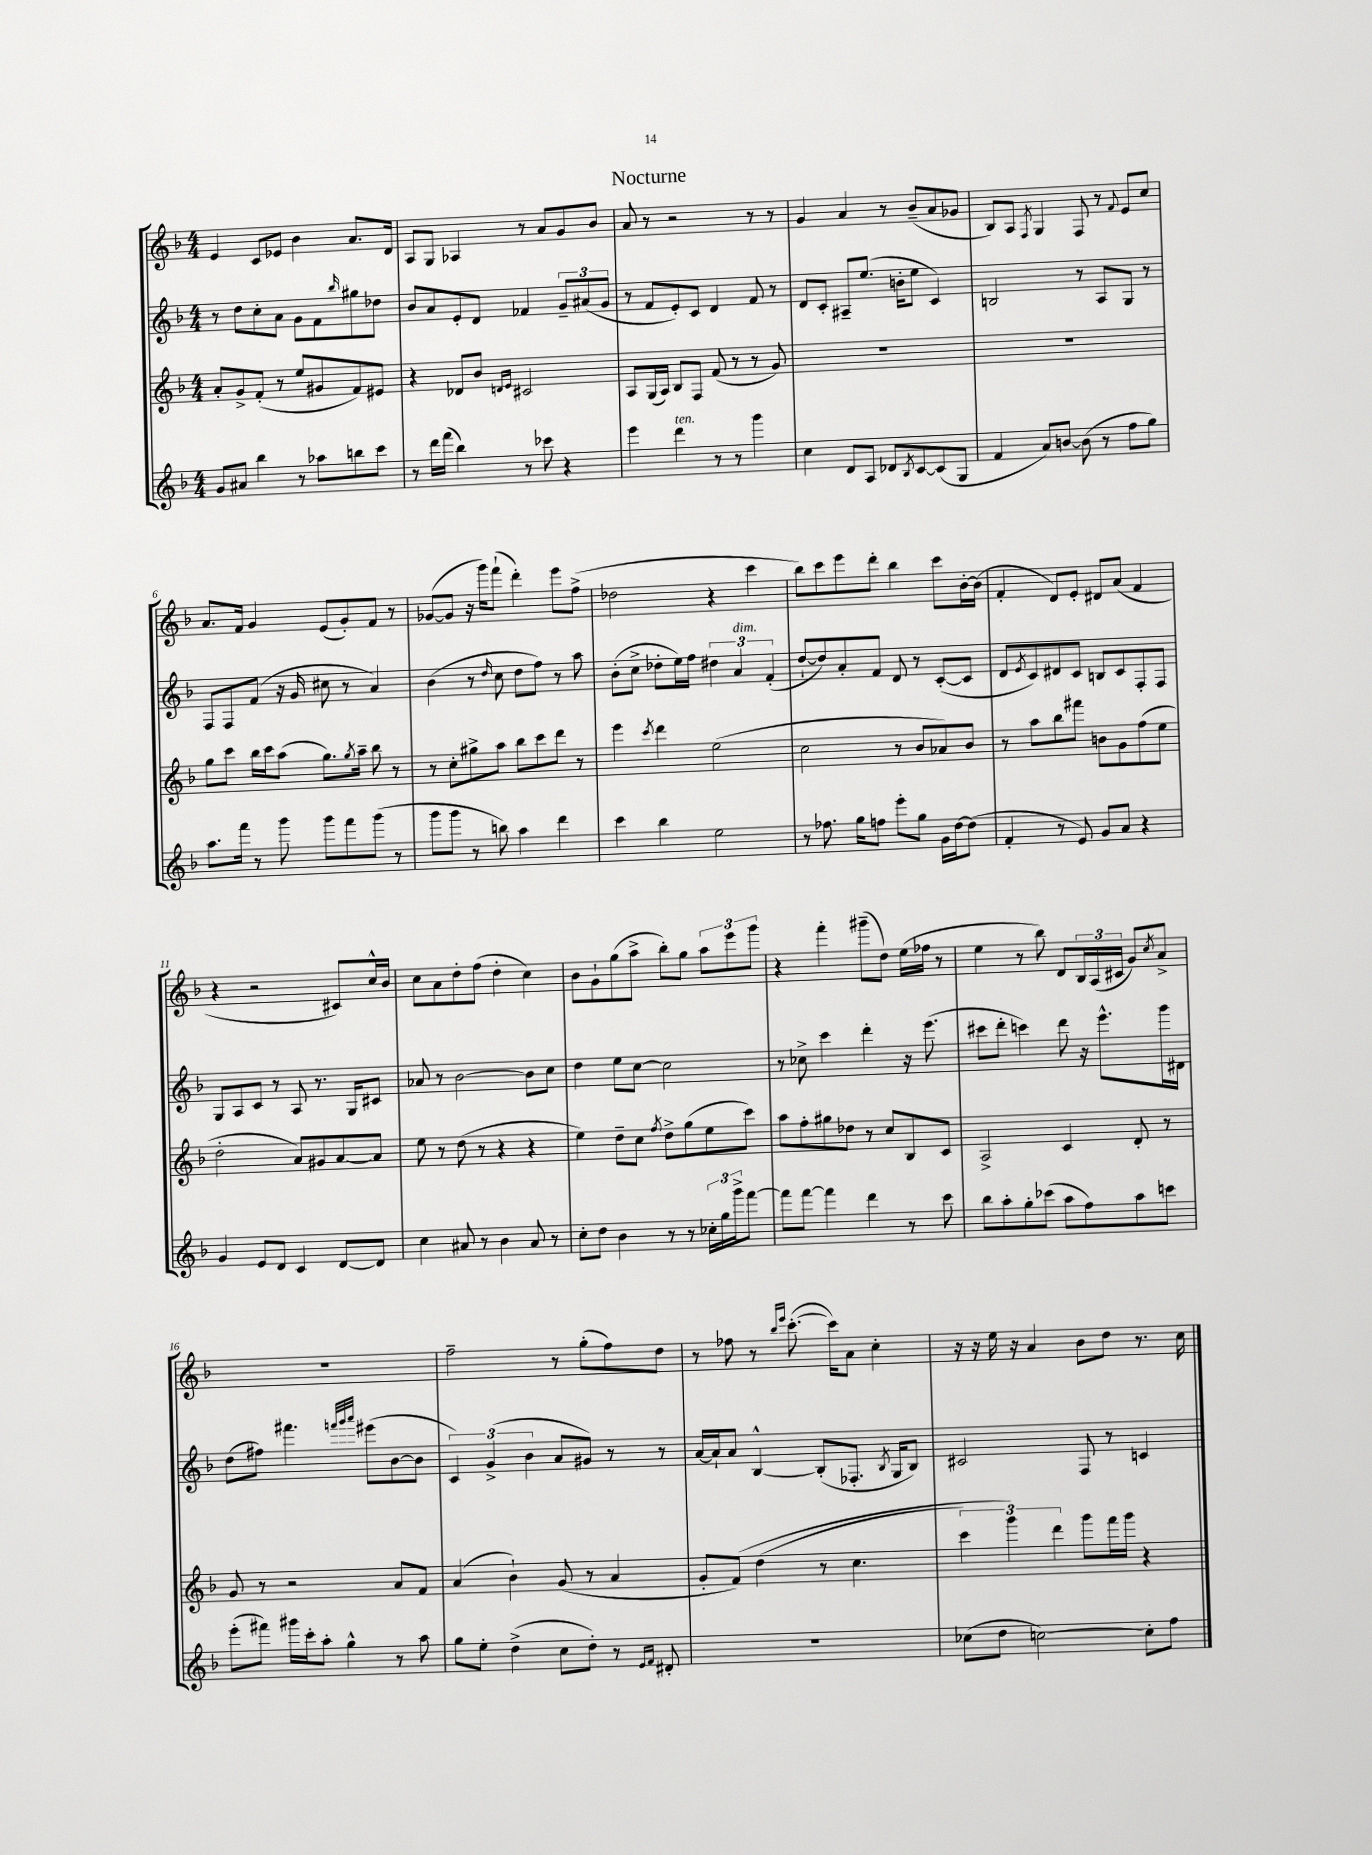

**kern	**kern	**kern	**kern
*staff4	*staff3	*staff2	*staff1
*clefG2	*clefG2	*clefG2	*clefG2
*k[b-]	*k[b-]	*k[b-]	*k[b-]
*M4/4	*M4/4	*M4/4	*M4/4
8g/L	8a'/L	8r	4e/
8a#/J	8g^/	8dd\L	.
4bb-\	(8f'/J	8cc'\	8c/L
.	8r	8a\J	8e-/J
8r	8ee/L	8g\L	4b-\
8aa-\L	8g#/	8f\	.
.	.	16qqbb-/	.
8bb\	8f/)	8gg#\	8.a/L
8ccc\J	8e#/J	8dd-\J	.
.	.	.	16d/Jk
=	=	=	=
8r	4r	8b-/L	8A/L
16ddd\LL	.	8a/	8G/J
(16fff\JJ	.	.	.
4bb-\)	8d-/L	8e'/	4A-/
.	8b-/J	8d/J	.
.	16qqd/LL	.	.
.	16qqe/JJ	.	.
8r	2c#/	4f-/	8r
8ccc-\	.	.	8a/L
4r	.	12g~/L	8g/
.	.	(12a#/	.
.	.	.	8b-/J
.	.	12g/J	.
=	=	=	=
4eee\	8A/L	8r	8a/
.	(16G/L	8f/L	8r
.	16A/JJ)	.	.
4ddd\	8B-/L	8e'/)	2r
.	8F/J	8c/J	.
8r	(8f/	4d/	.
8r	8r	.	.
4ggg\	8r	8f/	8r
.	8g/)	8r	8r
=	=	=	=
4cc\	1r	8d/L	4g/
.	.	8c'/J	.
8d/L	.	8A#~/L	4a/
8A/J	.	(8.ee/J	.
8d-/L	.	.	8r
.	.	16b'\LK	.
8qB-/	.	.	.
[8c/	.	8ee\J	(8b-~/L
(8c/]	.	4c/)	8a/
8G/J	.	.	8g-/J
=	=	=	=
4f/	1r	2B/	8B-/L)
.	.	.	8A/J
.	.	.	8qF/
8a/L)	.	.	4G/
[8b/J	.	.	.
(8b\]	.	8r	8F/
8r	.	8A/L	8r
.	.	.	8qqf/
8ff\L	.	8G/J	8e/L
8gg\J)	.	8r	8cc/J
=	=	=	=
8.aa\L	8gg\L	8F/L	8.a/L
.	8ccc\J	8F/	.
16fff\Jk	.	.	16f/Jk
8r	16bb-\LL	(8f/J	4g/
.	16ccc\J	.	.
8ggg\	(8aa\J	16r	.
.	.	16g/	.
8ggg\L	8.gg\L)	8cc#\	(8e/L
8fff\	.	8r	8g'/)
.	8qgg/	.	.
.	16aa~\Jk	.	.
(8ggg\J	8bb-\	4a/)	8f/J
8r	8r	.	8r
=	=	=	=
8ggg\L	8r	(4b-\	([8g-/L
8ggg\J	8cc'\L	.	8g-/]J
8r	8gg#^\	8r	16r
.	.	.	16ggg\LK)
.	.	16qqdd/	.
8bb\)	8aa\J	8cc\	(8fff`\J
4aa\	8bb-\L	8dd\L	4ddd'\)
.	8ccc\	8ff\J)	.
4ddd\	8ddd\J	8r	8eee\L
.	8r	8aa\	(8ff^\J
=	=	=	=
4ccc\	4eee\	(8b-'\L	2dd-\
.	.	8cc^\J	.
.	8qccc/	.	.
4bb-\	4ddd\	8dd-'\L	.
.	.	16ee\L)	.
.	.	16ff\JJ	.
2ee\	(2ee\	6dd#\	4r
.	.	6a/	.
.	.	.	4ccc\
.	.	(6f'/	.
=	=	=	=
8r	2cc\	[8dd`/L	8bb-\L)
8.ff-\	.	8dd/])	8ccc\
.	.	8a'/	8eee\
16gg\LK	.	.	.
8ff\J	.	8f/J	8ddd'\J
8eee'\L	8r	8d/	4bb-\
8gg\J	8b-/L	8r	.
16g\LL	8a-/)	([8c'/L	8ccc\L
[16dd\J	.	.	.
(8dd\]J	8b-/J	8c/]J	[16b-'\L
.	.	.	(16b-\]JJ
=	=	=	=
4f'/	8r	8d/L	4f'/
.	.	8qe/	.
.	8aa\L	8c/)	.
8r	8bb-\	8d#/	8d/L)
8e/)	8fff#\J	8c/J	8e'/J
8g/L	8b\L	8B/L	8d#/L
8a/J	8g\	8c/	(8a/J
4r	(8ff\	8F'/	4f/
.	8ee\J	8F/J	.
=	=	=	=
4g/	2dd'\	8G/L	4r
.	.	8A/	.
8e/L	.	8c/J	2r
8d/J	.	8r	.
4c/	8a/L)	8A/	.
.	8g#/	8.r	.
[8d/L	[8a/	.	8c#/L)
.	.	16G/LK	.
8d/]J	8a/]J	8c#/J	16cc^^/L
.	.	.	16b-/JJ
=	=	=	=
4cc\	8ee\	8a-/	8cc\L
.	8r	8r	8a\
8a#/	(8dd\	[2b-\	8dd'\
8r	8r	.	(8ff\J
4b-\	4r	.	4dd'\
8a#/	4r	8b-\]L	4cc\)
8r	.	8cc\J	.
=	=	=	=
8cc'\L	4ee\)	4dd\	8b-\L
8dd\J	.	.	8g`\
4b-\	8dd~\L	8ee\L	(8gg\
.	8cc\J	[8cc\J	8aa^\J
.	8qff/	.	.
8r	8dd^\L	2cc\]	8bb-'\L)
8r	(8gg\	.	8gg\J
24cc-'\LL	8ee\	.	12aa\L
24gg\	.	.	.
24ggg^\J	.	.	12eee\
[8fff\J	8ccc\J)	.	.
.	.	.	12ggg\J
=	=	=	=
8fff\]L	8aa\L	8r	4r
[8fff\J	8ff'\	8cc-^\	.
4fff\]	8gg#\	4ccc\	4fff'\
.	8dd-\J	.	.
4ddd\	8r	4ddd'\	(8ggg#~\L
.	8cc/L	.	8dd\J)
8r	8B-/	16r	(16ee\LL
.	.	(8.eee\	16ff-\JJ
8ccc\	8c/J	.	8r
=	=	=	=
8bb-\L	2A^/	8ccc#\L	4ee\
8aa'\	.	8ddd'\J	.
8gg'\	.	4ccc\)	8r
(8ccc-\J	.	.	8bb-\)
8aa\L	4c/	8ddd\	8d/L
8ff\)	.	16r	24B-/L
.	.	.	(24A/
.	.	8.eee^^\L	.
.	.	.	24c#/JJ
8aa\	8d'/	.	8g/L)
.	.	.	8qcc/
8ccc\J	8r	16ggg\L	8a^/J
.	.	16d#\JJ	.
=	=	=	=
(8eee'\L	8g/	(8dd\L	1r
8fff#\J)	8r	8ff#\J)	.
16ggg#\LL	2r	4.fff#\	.
16ccc'\J	.	.	.
8aa'\J	.	.	.
4gg^^\	.	.	.
.	.	32qqfff/LLL	.
.	.	32qqggg/	.
.	.	32qqaaa/JJJ	.
.	.	(8eee#\L	.
8r	8a/L	[8b-\	.
8aa\	8f/J	8b-\]J	.
=	=	=	=
8gg\L	(4a/	6c/)	2ff~\
8ee'\J	.	.	.
.	.	(6g^/	.
(4dd^\	4b-`\)	.	.
.	.	6b-\	.
8cc\L	(8g/	8a/L	8r
8dd'\J)	8r	8g#/J)	(8gg'\L
8r	4a/	8r	8ff\)
16qqe/LL	.	.	.
16qqf/JJ	.	.	.
8d#'/	.	8r	8dd\J
=	=	=	=
1r	8g'/L	[16a/LL	8r
.	.	16a`/]J	.
.	&(8f/J)	8a/J	8ff-\
.	(4dd\	[4B-^^/	8r
.	.	.	16qqbb-/LL
.	.	.	16qqeee/JJ
.	.	.	([8.ccc'\
.	8r	(8B-'/]L	.
.	.	.	16ccc\]LK)
.	4.cc\	8.F-'/J	8a\J
.	.	.	4cc'\
.	.	8qB-/	.
.	.	16G/LK	.
.	.	8B-/J)	.
=	=	=	=
(8cc-\L	6ccc\)	2c#/	16r
.	.	.	16r
8dd\J	.	.	16ee\
.	6ggg\&)	.	.
.	.	.	16r
[2cc\)	.	.	4a/
.	6ddd\	.	.
.	8ggg\L	8F/	8b-\L
.	16fff\L	8r	8dd\J
.	16ggg\JJ	.	.
8cc'\]L	4r	4c/	8.r
8ff\J	.	.	.
.	.	.	16cc\
==	==	==	==
*-	*-	*-	*-
